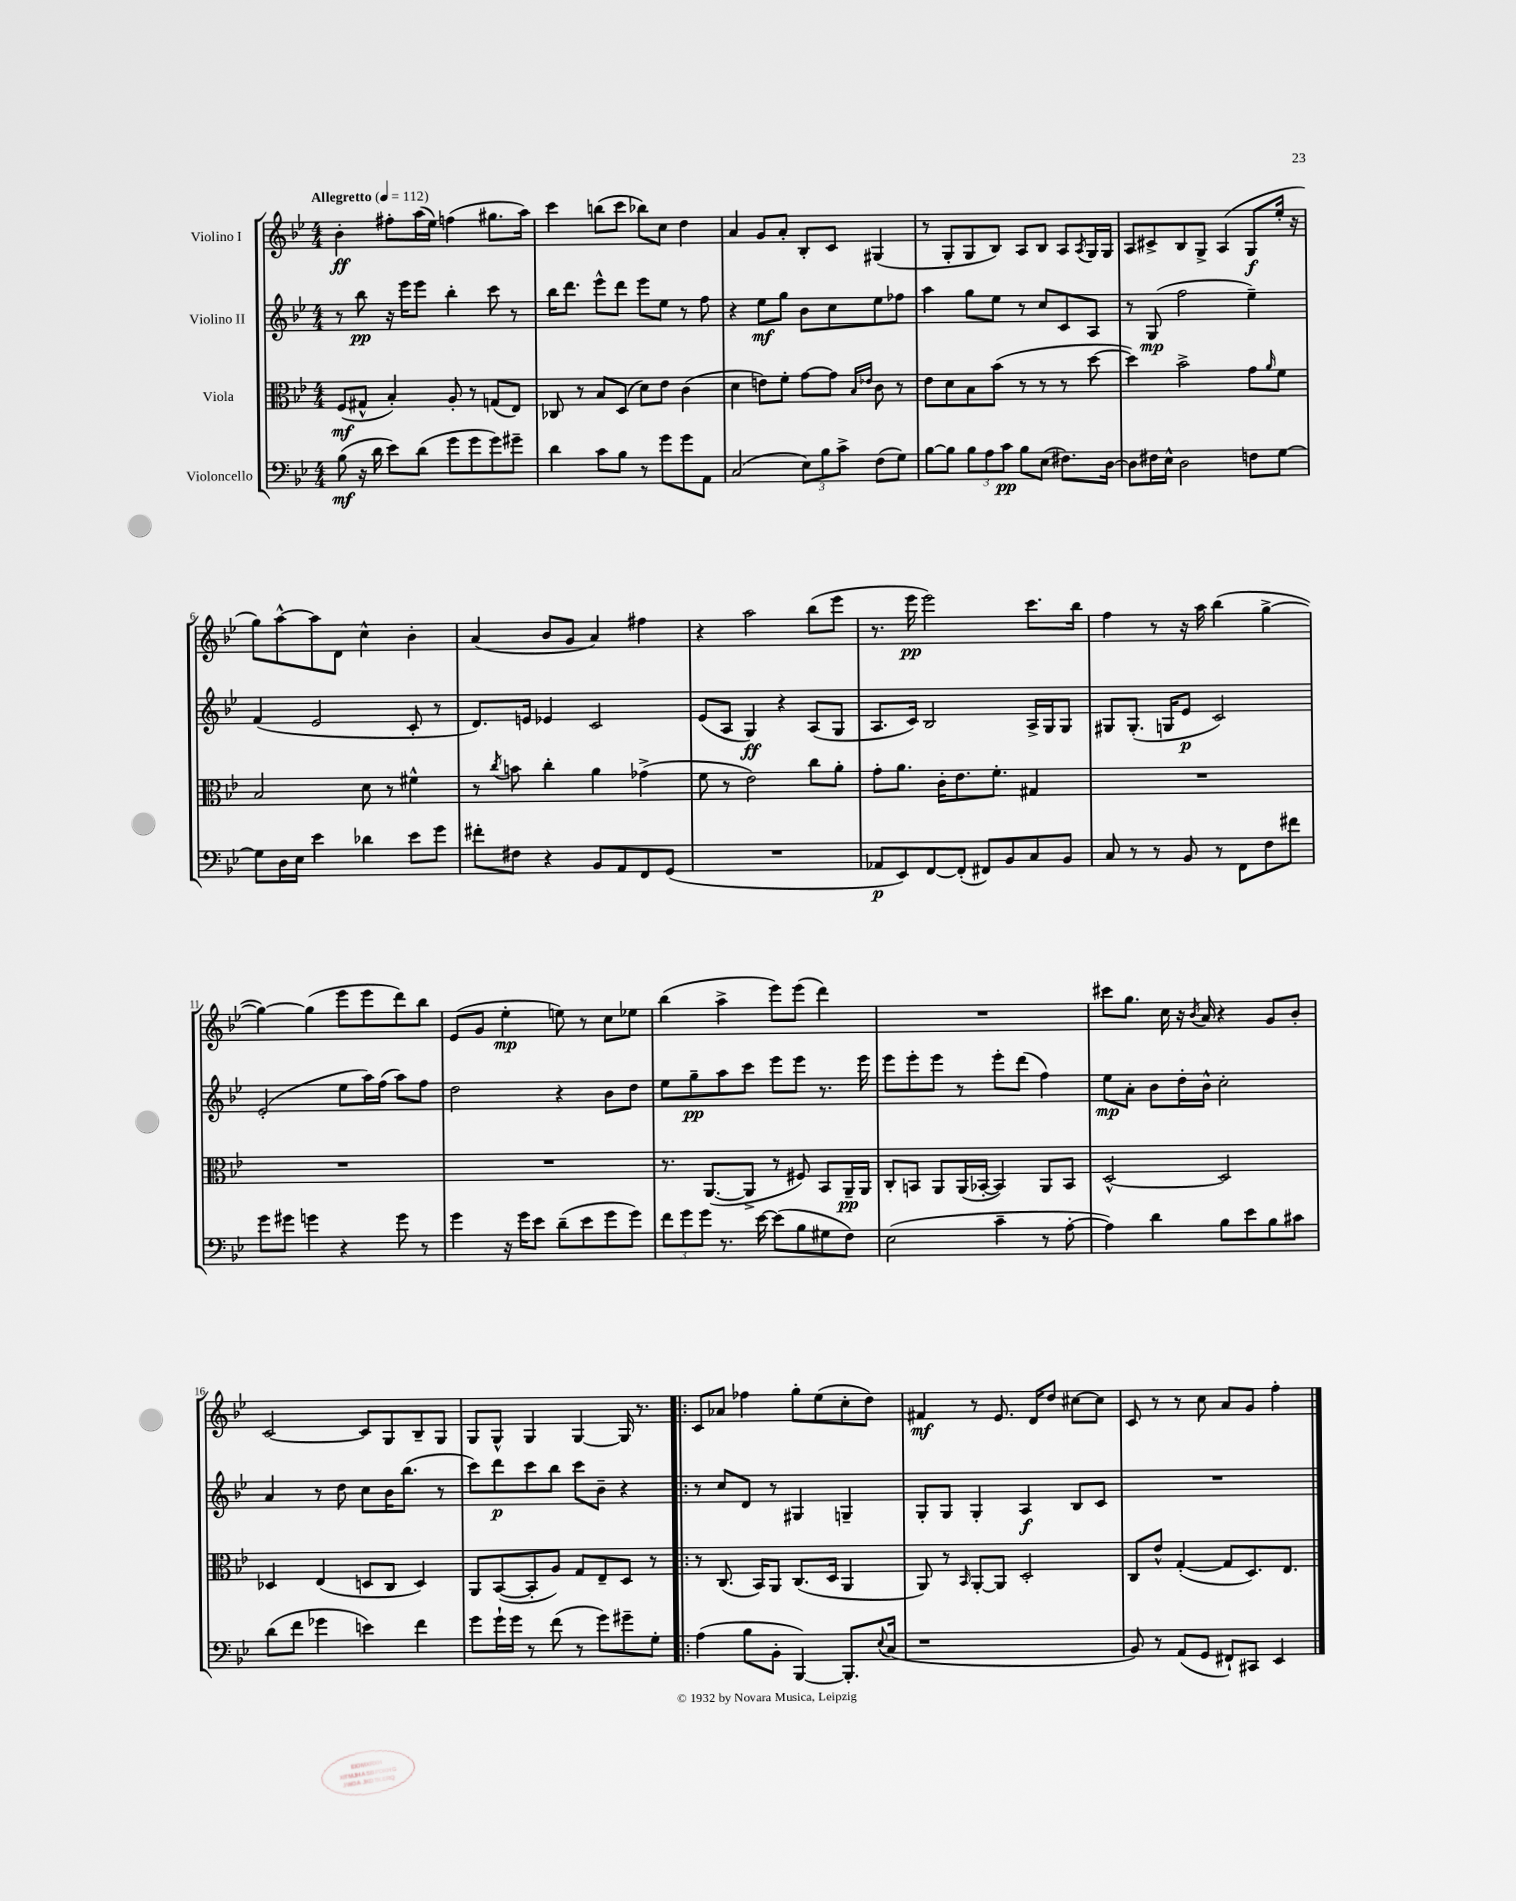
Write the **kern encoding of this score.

**kern	**dynam	**kern	**dynam	**kern	**dynam	**kern	**dynam
*part4	*part4	*part3	*part3	*part2	*part2	*part1	*part1
*staff4	*staff4	*staff3	*staff3	*staff2	*staff2	*staff1	*staff1
*I"Violoncello	*	*I"Viola	*	*I"Violino II	*	*I"Violino I	*
*clefF4	*	*clefC3	*	*clefG2	*	*clefG2	*
*k[b-e-]	*	*k[b-e-]	*	*k[b-e-]	*	*k[b-e-]	*
*M4/4	*	*M4/4	*	*M4/4	*	*M4/4	*
*MM112	*	*MM112	*	*MM112	*	*MM112	*
=1	=1	=1	=1	=1	=1	=1	=1
!	!	!	!	!	!	!LO:TX:a:B:t=Allegretto	!
(8B-\	mf	(8F/L	mf	8r	.	4b-'\	ff
16r	.	8G#X^^/J	.	8bb-\	pp	.	.
16d\	.	.	.	.	.	.	.
8e-\L)	.	4B-'/)	.	16r	.	8ff#X'\L	.
.	.	.	.	16eee-\KL	.	.	.
(8d\J	.	.	.	8eee-\J	.	(16aa\L	.
.	.	.	.	.	.	16ee-\JJ)	.
8g\L	.	8A'/	.	4bb-'\	.	(4ffn\	.
8g\	.	8r	.	.	.	.	.
8g\)	.	(8Gn/L	.	8ccc\	.	8.gg#X\L	.
8g#X~\J	.	8E-/J)	.	8r	.	.	.
.	.	.	.	.	.	16aa\Jk)	.
=2	=2	=2	=2	=2	=2	=2	=2
4d\	.	8C-X/	.	16bb-\KL	.	4ccc\	.
.	.	.	.	8.ddd\J	.	.	.
.	.	8r	.	.	.	.	.
8c\L	.	8B-/L	.	8eee-^^\L	.	(8bbn\L	.
8B-\J	.	(8D/J	.	8ddd\J	.	8ccc\J	.
8r	.	8d\L)	.	8eee-\L	.	8bb-X\L)	.
8g\L	.	8e-\J	.	8ee-\J	.	8cc\J	.
8g\	.	(4c\	.	8r	.	4dd\	.
8AA\J	.	.	.	8ff\	.	.	.
=3	=3	=3	=3	=3	=3	=3	=3
(2C/	.	4d\	.	4r	.	4a/	.
.	.	8en\L)	.	8ee-\L	mf	8g/L	.
.	.	8f'\J	.	8gg\J	.	8a'/J	.
12E-\L)	.	[8g\L	.	8b-\L	.	8B-'/L	.
12B-\	.	.	.	.	.	.	.
.	.	8g\J]	.	8cc\	.	8c/J	.
12c^\J	.	.	.	.	.	.	.
.	.	16qqB-/LL	.	.	.	.	.
.	.	16qqe-X/JJ	.	.	.	.	.
(8F\L	.	8c\	.	8ee-\	.	(4G#X/	.
8G\J)	.	8r	.	8ff-X\J	.	.	.
=4	=4	=4	=4	=4	=4	=4	=4
[8B-\L	.	8e-\L	.	4aa\	.	8r	.
8B-\J]	.	8d\	.	.	.	8G'/L	.
12B-\L	.	8B-\	.	8gg\L	.	8G/	.
12A\	.	.	.	.	.	.	.
.	.	(8b-\J	.	8ee-\J	.	8B-/J)	.
12c\J	pp	.	.	.	.	.	.
8B-\L	.	8r	.	8r	.	8A/L	.
(8E-\J	.	8r	.	8cc/L	.	8B-/J	.
8.F#X\L)	.	8r	.	8c/	.	8A/L	.
.	.	.	.	.	.	8qA/	.
.	.	[8dd\	.	8A/J	.	16G/L	.
[16D\Jk	.	.	.	.	.	16G/JJ	.
=5	=5	=5	=5	=5	=5	=5	=5
8D\L]	.	4dd\])	.	8r	.	8A/L	.
16F#X\L	.	.	.	(8G/	mp	8c#X^/	.
16E-^^\JJ	.	.	.	.	.	.	.
2D\	.	2b-^\	.	2ff\	.	8B-/	.
.	.	.	.	.	.	8G^/J	.
.	.	.	.	.	.	(4A/	.
8Fn\L	.	8g\L	.	4ee-~\)	.	8G/L	f
.	.	16qqa/	.	.	.	.	.
[8G\J	.	8f\J	.	.	.	16ee-'/Jk	.
.	.	.	.	.	.	16r	.
!!LO:LB:g=z
=6	=6	=6	=6	=6	=6	=6	=6
8G\L]	.	2B-/	.	(4f/	.	8gg\L)	.
16D\L	.	.	.	.	.	[8aa^^\	.
16E-\JJ	.	.	.	.	.	.	.
4e-\	.	.	.	2e-/	.	8aa\]	.
.	.	.	.	.	.	8d\J	.
4d-X\	.	8d\	.	.	.	4cc^^\	.
.	.	8r	.	.	.	.	.
8e-\L	.	4f#X^^\	.	8c'/	.	4b-'\	.
8g\J	.	.	.	8r	.	.	.
=7	=7	=7	=7	=7	=7	=7	=7
8f#X'\L	.	8r	.	8.d/L)	.	(4a/	.
.	.	8qcc/	.	.	.	.	.
8F#X\J	.	8bn\	.	.	.	.	.
.	.	.	.	16en/Jk	.	.	.
4r	.	4cc'\	.	4e-X/	.	8b-/L	.
.	.	.	.	.	.	8g/J	.
8BB-/L	.	4a\	.	2c/	.	4a/)	.
8AA/	.	.	.	.	.	.	.
8FF/	.	(4g-X^\	.	.	.	4ff#X\	.
(8GG/J	.	.	.	.	.	.	.
=8	=8	=8	=8	=8	=8	=8	=8
1r	.	8f\	.	(8e-/L	.	4r	.
.	.	8r	.	8A/J	.	.	.
.	.	2e-\)	.	4G/)	ff	2aa\	.
.	.	.	.	4r	.	.	.
.	.	8cc\L	.	(8A/L	.	(8bb-\L	.
.	.	8a'\J	.	8G/J	.	8eee-\J	.
=9	=9	=9	=9	=9	=9	=9	=9
8AA-X/L	p	8g'\L	.	8.A/L	.	8.r	.
8EE-/)	.	8.a\J	.	.	.	.	.
.	.	.	.	16c/Jk)	.	16eee-\	pp
[8FF/	.	.	.	2B-/	.	2eee-\)	.
.	.	16c'\KL	.	.	.	.	.
(8FF'/J]	.	8.e-\	.	.	.	.	.
8FF#X/L)	.	.	.	.	.	.	.
.	.	8.f'\J	.	.	.	.	.
8BB-/	.	.	.	.	.	.	.
8C/	.	4G#X/	.	16A^/LL	.	8.ccc\L	.
.	.	.	.	16G/J	.	.	.
8BB-/J	.	.	.	8G/J	.	.	.
.	.	.	.	.	.	16bb-\Jk	.
=10	=10	=10	=10	=10	=10	=10	=10
8C/	.	1r	.	8G#X/L	.	4ff\	.
8r	.	.	.	(8.G#'/J	.	.	.
8r	.	.	.	.	.	8r	.
.	.	.	.	16Gn/KL	.	.	.
8BB-/	.	.	.	8e-/J	p	16r	.
.	.	.	.	.	.	16aa\	.
8r	.	.	.	2c/)	.	(4bb-\	.
8FF\L	.	.	.	.	.	.	.
8F\	.	.	.	.	.	[4gg^\	.
8f#X\J	.	.	.	.	.	.	.
!!LO:LB:g=z
=11	=11	=11	=11	=11	=11	=11	=11
8g\L	.	1r	.	(2e-'/	.	4gg\_)	.
8g#X\J	.	.	.	.	.	.	.
4gn\	.	.	.	.	.	(4gg\]	.
4r	.	.	.	8ee-\L	.	8eee-\L	.
.	.	.	.	16aa\L)	.	8eee-\	.
.	.	.	.	(16ff\JJ	.	.	.
8g\	.	.	.	8aa\L)	.	8ddd\)	.
8r	.	.	.	8ff\J	.	8bb-\J	.
=12	=12	=12	=12	=12	=12	=12	=12
4g\	.	1r	.	2dd\	.	(8e-/L	.
.	.	.	.	.	.	8g/J	.
16r	.	.	.	.	.	4ee-'\	mp
16g\KL	.	.	.	.	.	.	.
8e-\J	.	.	.	.	.	.	.
(8d~\L	.	.	.	4r	.	8een\)	.
8e-\	.	.	.	.	.	8r	.
8g\	.	.	.	8b-\L	.	8cc\L	.
8g\J)	.	.	.	8dd\J	.	8ee-X\J	.
=13	=13	=13	=13	=13	=13	=13	=13
12f\L	.	8.r	.	8ee-\L	.	(4bb-\	.
12g\	.	.	.	.	.	.	.
.	.	.	.	8gg~\	pp	.	.
12g\J	.	.	.	.	.	.	.
.	.	([8.AA/L	.	.	.	.	.
8.r	.	.	.	8aa\	.	4aa^\	.
.	.	8AA^/J]	.	8ccc\J	.	.	.
[16e-\	.	.	.	.	.	.	.
(8e-\L]	.	8r	.	8eee-\L	.	8eee-\L)	.
8B-\	.	8F#X/)	.	8eee-\J	.	(8eee-\J	.
8G#X\	.	8BB-/L	.	8.r	.	4ddd\)	.
8F\J)	.	16AA~/L	pp	.	.	.	.
.	.	16AA/JJ	.	16eee-\	.	.	.
=14	=14	=14	=14	=14	=14	=14	=14
(2E-\	.	8C'/L	.	8eee-\L	.	1r	.
.	.	8BBn/J	.	8eee-'\	.	.	.
.	.	8AA/L	.	8eee-\J	.	.	.
.	.	(16AA/L	.	8r	.	.	.
.	.	[16BB-X'/JJ	.	.	.	.	.
4c~\	.	4BB-/])	.	8eee-'\L	.	.	.
.	.	.	.	(8ddd\J	.	.	.
8r	.	8AA/L	.	4ff\)	.	.	.
[8A'\	.	8BB-/J	.	.	.	.	.
=15	=15	=15	=15	=15	=15	=15	=15
4A\])	.	[2D^^/	.	8ee-\L	mp	8ccc#X\L	.
.	.	.	.	8a'\J	.	8.gg\J	.
4d\	.	.	.	8b-\L	.	.	.
.	.	.	.	.	.	16cc\	.
.	.	.	.	16dd'\L	.	16r	.
.	.	.	.	.	.	8qb-/	.
.	.	.	.	16b-^^\JJ	.	16a/	.
8B-\L	.	2D/]	.	2cc'\	.	4r	.
8e-\	.	.	.	.	.	.	.
8B-\	.	.	.	.	.	8g/L	.
8c#X\J	.	.	.	.	.	8b-'/J	.
!!LO:LB:g=z
=16	=16	=16	=16	=16	=16	=16	=16
(8d\L	.	4D-X/	.	4a/	.	[2c/	.
8f\J	.	.	.	.	.	.	.
4g-X\	.	(4E-/	.	8r	.	.	.
.	.	.	.	8dd\	.	.	.
4en\)	.	8Dn/L	.	8cc\L	.	8c/L]	.
.	.	8C/J	.	16b-\K	.	8G/	.
.	.	.	.	(8.bb-\J	.	.	.
4f\	.	4D/)	.	.	.	8B-~/	.
.	.	.	.	8r	.	8G/J	.
=17	=17	=17	=17	=17	=17	=17	=17
8g\L	.	8AA/L	.	8ccc\L)	.	8G/L	.
16g`\L	.	([8BB-/	.	8ddd\	p	8G^^/J	.
16g\JJ	.	.	.	.	.	.	.
8r	.	8BB-'/]	.	8ccc\	.	4G/	.
(8f\	.	8A/J)	.	8bb-\J	.	.	.
8r	.	8G/L	.	8ccc\L	.	[4G/	.
8g\L)	.	8E-~/	.	8b-~\J	.	.	.
8g#X~\	.	8D/J	.	4r	.	16G/]	.
.	.	.	.	.	.	8.r	.
8G'\J	.	8r	.	.	.	.	.
=18!|:	=18!|:	=18!|:	=18!|:	=18!|:	=18!|:	=18!|:	=18!|:
(4A\	.	8r	.	8r	.	8c/L	.
.	.	(8.C/	.	8cc/L	.	8a-X/J	.
8B-\L	.	.	.	8d/J	.	4ff-X\	.
.	.	16BB-/KL)	.	.	.	.	.
8BB-'\J	.	8AA/J	.	8r	.	.	.
[4BBB-/)	.	(8.C/L	.	4G#X/	.	8gg'\L	.
.	.	.	.	.	.	(8ee-\	.
.	.	16D/Jk	.	.	.	.	.
8.BBB-'/L]	.	4AA/	.	4Gn~/	.	8cc'\	.
.	.	.	.	.	.	8dd\J)	.
8qqE-/	.	.	.	.	.	.	.
(16C/Jk	.	.	.	.	.	.	.
=19	=19	=19	=19	=19	=19	=19	=19
1r	.	8AA/)	.	8G'/L	.	4f#X/	mf
.	.	8r	.	8G/J	.	.	.
.	.	16qqBB-/	.	.	.	.	.
.	.	[8AA'/L	.	4G'/	.	8r	.
.	.	8AA/J]	.	.	.	8.e-/	.
.	.	2D'/	.	4A/	f	.	.
.	.	.	.	.	.	16d/KL	.
.	.	.	.	.	.	8dd/J	.
.	.	.	.	8B-/L	.	[8cc#X\L	.
.	.	.	.	8c/J	.	8cc#\J]	.
=20	=20	=20	=20	=20	=20	=20	=20
8BB-/)	.	8C/L	.	1r	.	8c/	.
8r	.	8e-^^/J	.	.	.	8r	.
(8AA/L	.	([4G'/	.	.	.	8r	.
8GG/J	.	.	.	.	.	8cc\	.
8FF#X`/L)	.	8G/L]	.	.	.	8a/L	.
8CC#X/J	.	8.D/)	.	.	.	8g/J	.
4EE-/	.	.	.	.	.	4ff'\	.
.	.	8.E-/J	.	.	.	.	.
==	==	==	==	==	==	==	==
*-	*-	*-	*-	*-	*-	*-	*-
